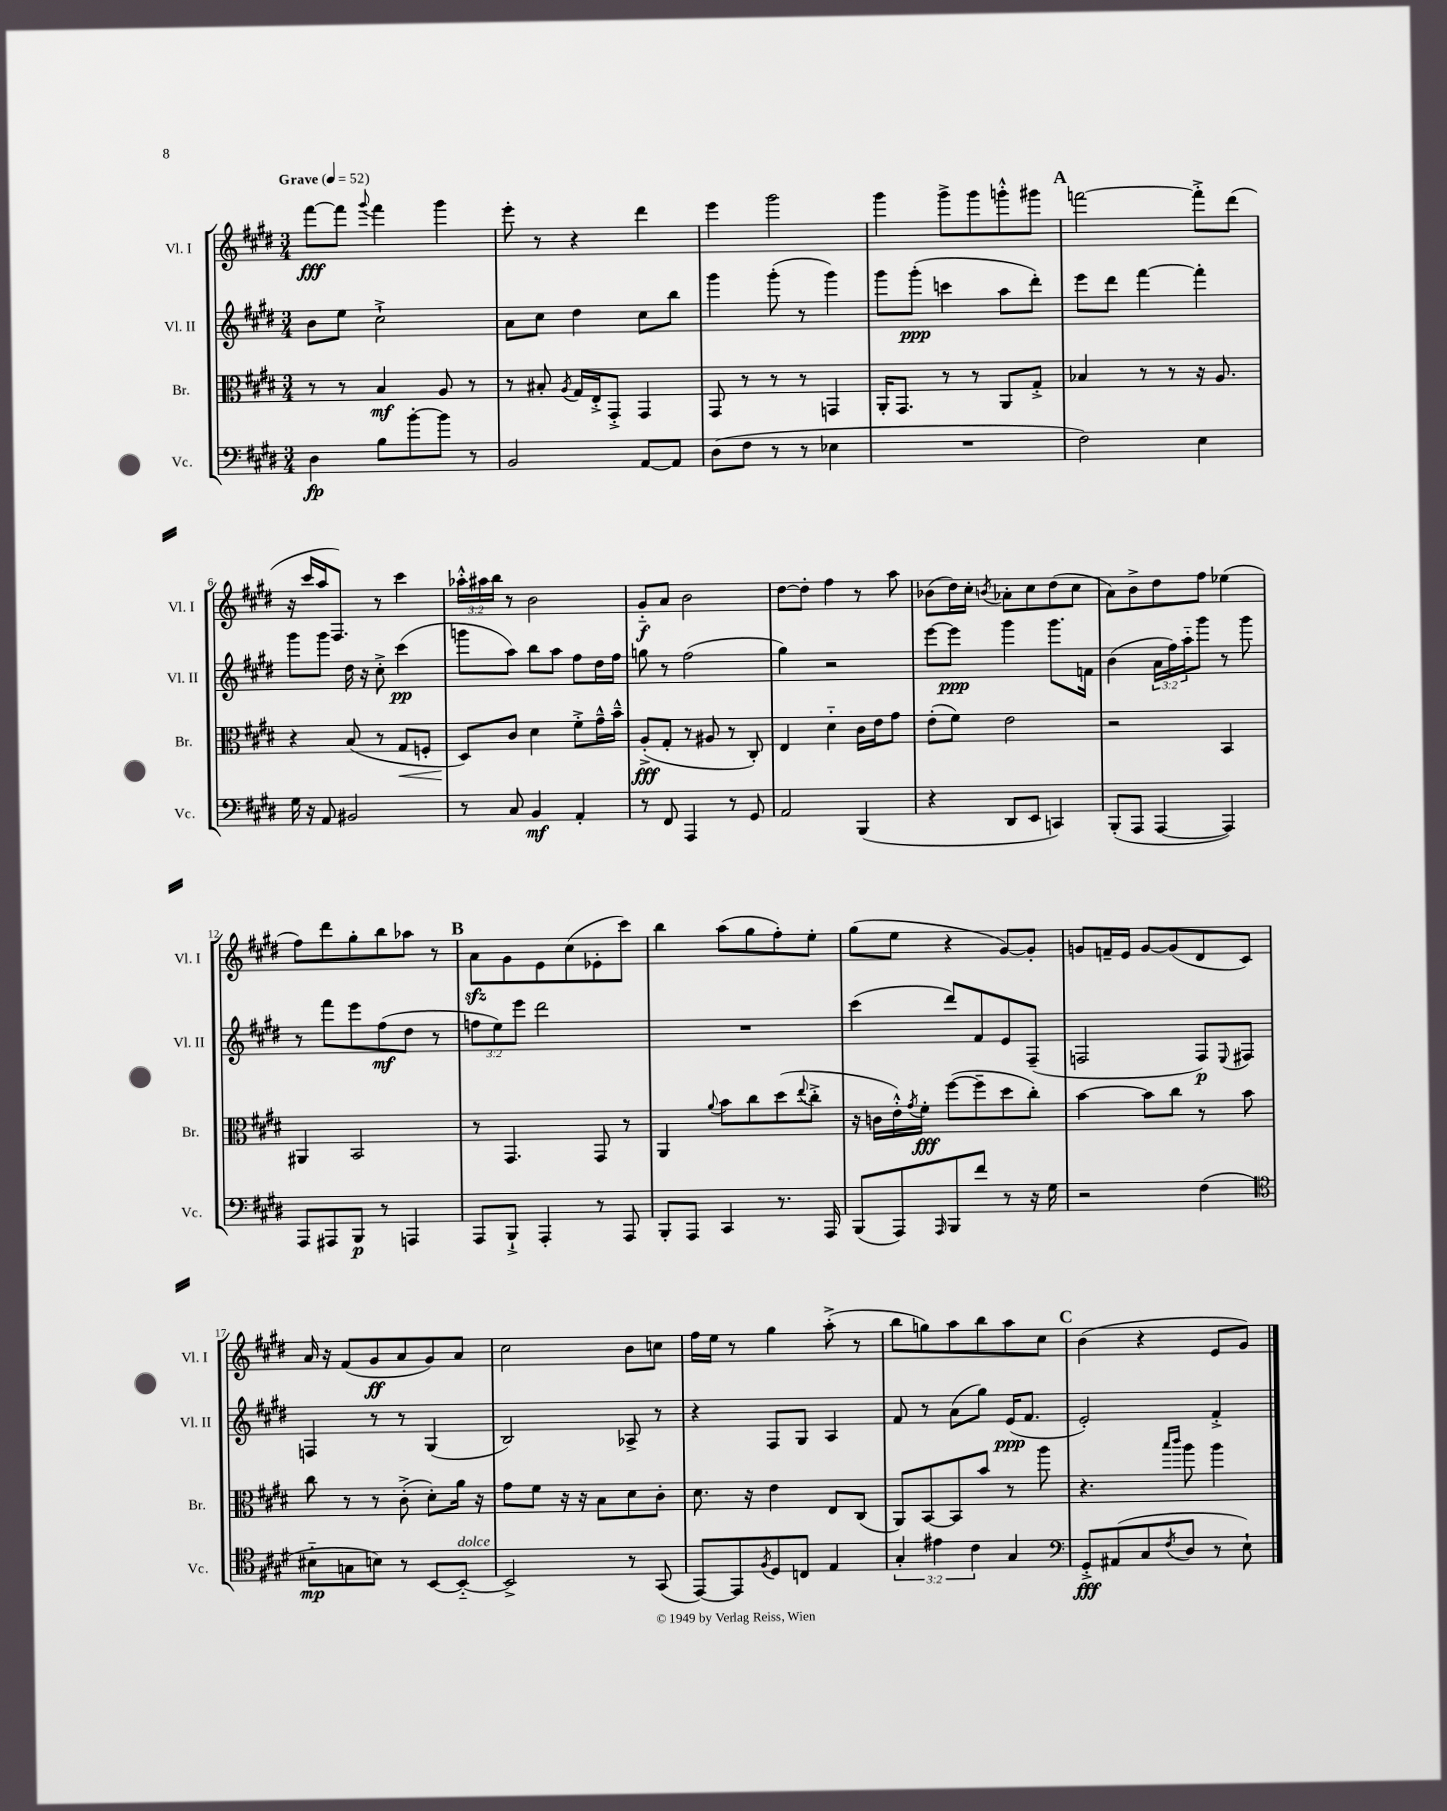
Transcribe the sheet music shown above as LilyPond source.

<<
\new StaffGroup <<
\new Staff = "s0" \with { instrumentName = "Vl. I" shortInstrumentName = "Vl. I" } {
    \clef treble \key e \major \numericTimeSignature \time 3/4 \override Staff.TupletNumber.text = #tuplet-number::calc-fraction-text \tempo "Grave" 4 = 52
    fis'''8~\fff fis'''8 \appoggiatura { gis'''8 } fis'''4 gis'''4 |
    e'''8-. r8 r4 dis'''4 |
    e'''4 gis'''2 |
    gis'''4 gis'''8-> gis'''8 g'''8-.-^ gis'''8 |
    \mark \markup { \bold "A" } f'''2~ f'''8-.-> dis'''8( |
    r16 cis'''16 a''16 fis8.) r8 cis'''4 |
    \tuplet 3/2 { aes''16-.-^ ais''16 b''16 } r8 b'2 |
    gis'8-_\f a'8 b'2 |
    dis''8~ dis''8-. fis''4 r8 a''8 |
    bes'8( dis''16) cis''16-. \acciaccatura { b'8 } aes'8-. cis''8 dis''8( cis''8 |
    a'8) b'8-> dis''8 fis''8 ees''4( |
    fis''8) dis'''8 gis''8-. b''8 aes''8 r8 |
    \mark \markup { \bold "B" } a'8\sfz gis'8 e'8 cis''8( ees'8-. cis'''8) |
    b''4 a''8( gis''8 fis''8-.) e''8-. |
    gis''8( e''8 r4 gis'8~) gis'8-. |
    g'8 f'16-- e'16 g'8~ g'8( dis'8 cis'8) |
    a'16 r16 fis'8( gis'8\ff a'8 gis'8) a'8 |
    cis''2 b'8 c''8 |
    fis''16 e''16 r8 gis''4 a''8-.->( r8 |
    b''8 g''8) a''8 b''8 a''8 cis''8 |
    \mark \markup { \bold "C" } b'4( r4 e'8 gis'8) \bar "|." |
}
\new Staff = "s1" \with { instrumentName = "Vl. II" shortInstrumentName = "Vl. II" } {
    \clef treble \key e \major \numericTimeSignature \time 3/4 \override Staff.TupletNumber.text = #tuplet-number::calc-fraction-text
    b'8 e''8 cis''2-!-> |
    a'8 cis''8 dis''4 cis''8 b''8 |
    gis'''4 gis'''8-.( r8 gis'''4) |
    gis'''8 gis'''8-.\ppp( c'''4 a''8 dis'''8-.) |
    \mark \markup { \bold "A" } e'''8 dis'''8 fis'''4~ fis'''4-. |
    gis'''8 gis'''8 dis''16 r16 cis''8-.-> cis'''4\pp( |
    g'''8 a''8) b''8 a''8 fis''8 dis''16 fis''16 |
    g''8 r8 fis''2( |
    gis''4) r2 |
    e'''8~ e'''8\ppp gis'''4 gis'''8. f'16 |
    b'4( \tuplet 3/2 { a'16 fis''16) a''16-_ } gis'''8 r8 gis'''8 |
    r8 fis'''8 e'''8 fis''8\mf( dis''8 r8 |
    \mark \markup { \bold "B" } \tuplet 3/2 { f''8 e''8) e'''8 } dis'''2 |
    R2. |
    cis'''4( dis'''8) fis'8 e'8 fis8--( |
    f2 f8\p) \appoggiatura { e8 } fis8 |
    f4 r8 r8 gis4( |
    b2) aes8-> r8 |
    r4 fis8 gis8 a4 |
    fis'8 r8 a'8( gis''8) e'16\ppp( fis'8. |
    \mark \markup { \bold "C" } e'2-.) fis'4-.-> \bar "|." |
}
\new Staff = "s2" \with { instrumentName = "Br." shortInstrumentName = "Br." } {
    \clef alto \key e \major \numericTimeSignature \time 3/4
    r8 r8 b4\mf a8 r8 |
    r8 bis8-. \acciaccatura { a8 } gis16 e16-.-> gis,8-.-> gis,4 |
    gis,8 r8 r8 r8 g,4 |
    a,16-. gis,8. r8 r8 a,8 gis8-.-> |
    \mark \markup { \bold "A" } bes4 r8 r8 r16 a8. |
    r4 b8( r8 gis8\< f8-. |
    dis8\!) cis'8 dis'4 fis'8-.-> gis'16---^ b'16---^ |
    a8-.->\fff( gis8-. r8 ais8 r8 cis8-.) |
    e4 dis'4-_ cis'16 e'16 gis'8 |
    e'8-.( fis'8) e'2 |
    r2 b,4 |
    ais,4 b,2 |
    \mark \markup { \bold "B" } r8 gis,4. gis,8 r8 |
    a,4 \appoggiatura { a'8 } b'8 cis''8 dis''8( \appoggiatura { e''8 } cis''8-.-> |
    r16 c'16 e'16-.-^) \acciaccatura { gis'8 } fis'16-.\fff fis''8~( fis''8-- dis''8 cis''8-.) |
    b'4~ b'8 cis''8 r8 b'8 |
    cis''8 r8 r8 cis'8-.->( dis'8-.) a'16 r16 |
    gis'8 fis'8 r16 r16 b8 dis'8 cis'8-. |
    dis'8. r16 e'4 e8 cis8( |
    a,8) b,8~ b,8 b'8 r8 a''8 |
    \mark \markup { \bold "C" } r4. \grace { b''16 cis'''16 } a''8 a''4 \bar "|." |
}
\new Staff = "s3" \with { instrumentName = "Vc." shortInstrumentName = "Vc." } {
    \clef bass \key e \major \numericTimeSignature \time 3/4 \override Staff.TupletNumber.text = #tuplet-number::calc-fraction-text
    dis4\fp b8 b'8~-. b'8 r8 |
    b,2 a,8~ a,8 |
    dis8( fis8 r8 r8 ees4 |
    R2. |
    \mark \markup { \bold "A" } fis2) e4 |
    gis16 r16 a,8 bis,2 |
    r8 cis8 b,4\mf a,4-. |
    r8 fis,8 a,,4 r8 gis,8 |
    a,2 b,,4( |
    r4 dis,8 e,8 c,4) |
    b,,8-.( a,,8 a,,4~ a,,4) |
    a,,8 ais,,8 b,,8\p r8 a,,4 |
    \mark \markup { \bold "B" } a,,8 b,,8-!-> a,,4-. r8 a,,8 |
    b,,8-. a,,8 cis,4 r8. a,,16 |
    b,,8( a,,8) \grace { a,,16 } b,,8 fis'8 r8 r16 gis16 |
    r2 fis4( |
    \clef tenor bis8-_\mp g8 b8) r8 b,8~ b,8~-_^\markup { \italic "dolce" } |
    b,2-> r8 gis,8( |
    e,8~) e,8 \acciaccatura { fis8 } dis8 c8 e4 |
    \tuplet 3/2 { gis4-. eis'4 cis'4 } gis4 |
    \mark \markup { \bold "C" } \clef bass gis,8-.->\fff ais,8( cis8 \acciaccatura { fis8 } dis8 r8 e8-!) \bar "|." |
}
>>
>>
